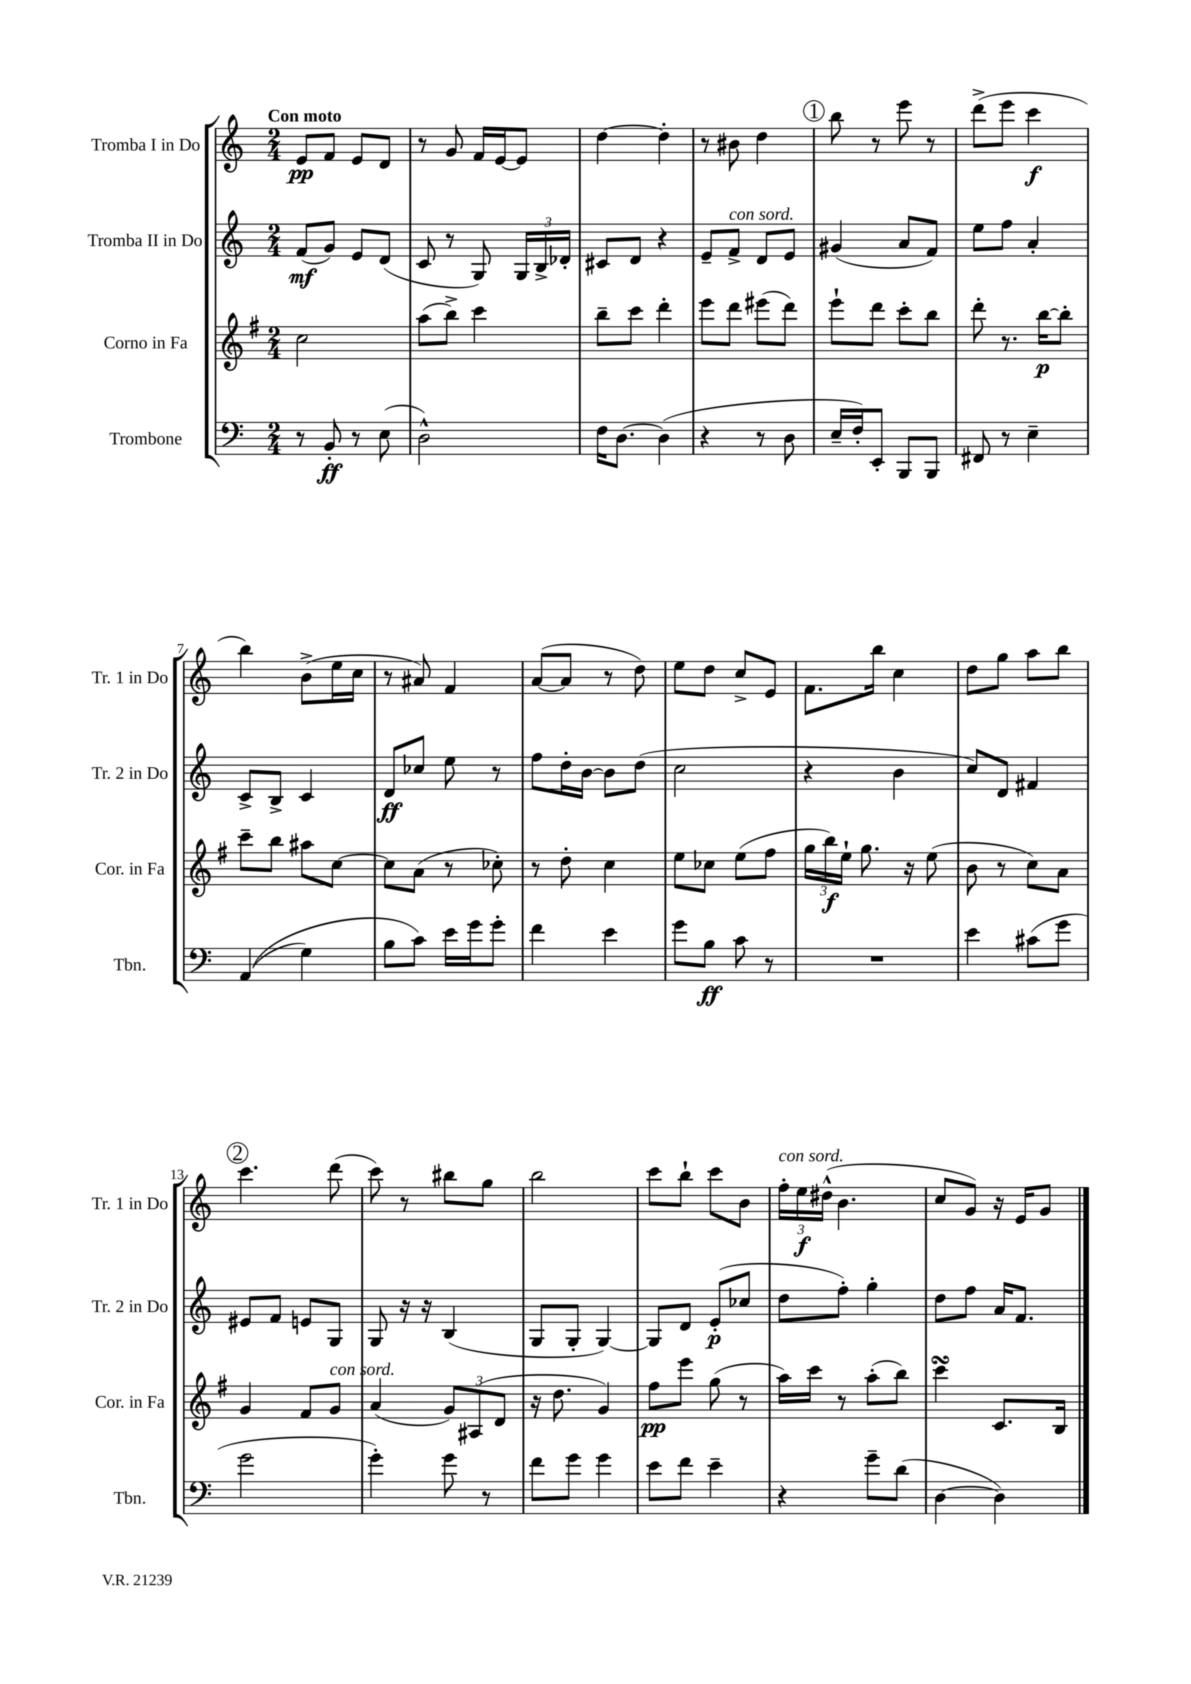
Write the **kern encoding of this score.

**kern	**kern	**kern	**kern
*staff4	*staff3	*staff2	*staff1
*clefF4	*clefG2	*clefG2	*clefG2
*k[]	*k[f#]	*k[]	*k[]
*M2/4	*M2/4	*M2/4	*M2/4
8r	2cc\	(8f/L	8e/L
8BB'/	.	8g/J)	8f/J
8r	.	8e/L	8e/L
(8E\	.	(8d/J	8d/J
=	=	=	=
2D^^\)	(8aa\L	8c/	8r
.	8bb^\J)	8r	8g/
.	4ccc\	8G/)	16f/LL
.	.	.	[16e/J
.	.	24G/LL	8e/]J
.	.	24B^/	.
.	.	24d-'/JJ	.
=	=	=	=
16F\LK	8bb~\L	8c#/L	[4dd\
[8.D\J	.	.	.
.	8ccc\J	8d/J	.
(4D\]	4ddd'\	4r	4dd'\]
=	=	=	=
4r	8eee\L	8e~/L	8r
.	8ddd\J	8f^/J	8b#\
8r	(8eee#\L	8d/L	4dd\
8D\	8ddd\J)	8e/J	.
=	=	=	=
16E~/LL	8eee`\L	(4g#/	8bb\
16F'/J)	.	.	.
8EE'/J	8ddd\J	.	8r
8BBB/L	8ccc'\L	8a/L	8eee\
8BBB/J	8bb\J	8f/J)	8r
=	=	=	=
8FF#/	8ddd'\	8ee\L	(8ddd^\L
8r	8.r	8ff\J	8eee\J
4E~\	.	4a'/	4ccc\
.	[16bb\LK	.	.
.	8bb'\]J	.	.
=	=	=	=
&((4AA/	8ccc~\L	8c^/L	4bb\)
.	8bb\J	8B^/J	.
4G\)	8aa#\L	4c/	(8b^\L
.	[8cc\J	.	16ee\L
.	.	.	16cc\JJ
=	=	=	=
8B\L	8cc\]L	8d/L	8r
8c\J&)	(8a\J	8cc-/J	8a#/)
16e\LL	8r	8ee\	4f/
16g\J	.	.	.
8g'\J	8cc-'\)	8r	.
=	=	=	=
4f\	8r	8ff\L	([8a/L
.	8dd'\	16dd'\L	8a/]J
.	.	[16b\JJ	.
4e\	4cc\	8b\]L	8r
.	.	(8dd\J	8dd\)
=	=	=	=
8g\L	8ee\L	2cc\	8ee\L
8B\J	8cc-\J	.	8dd\J
8c\	(8ee\L	.	8cc^/L
8r	8ff#\J	.	8e/J
=	=	=	=
2r	24gg\LL	4r	8.f\L
.	24bb\)	.	.
.	24ee`\JJ	.	.
.	8.gg\	.	.
.	.	.	16bb\Jk
.	.	4b\	4cc\
.	16r	.	.
.	(8ee\	.	.
=	=	=	=
4e\	8b\	8cc/L)	8dd\L
.	8r	8d/J	8gg\J
(8c#\L	8cc\L)	4f#/	8aa\L
8g\J	8a\J	.	8bb\J
=	=	=	=
2g\	4g/	8e#/L	4.ccc\
.	.	8f/J	.
.	8f#/L	8e/L	.
.	8g/J	8G/J	(8ddd\
=	=	=	=
4g'\)	(4a/	8G/	8ccc\)
.	.	16r	8r
.	.	16r	.
8g\	12g/L)	(4B/	8bb#\L
.	(12A#/	.	.
8r	.	.	8gg\J
.	12d/J	.	.
=	=	=	=
8f\L	16r	8G/L	2bb\
.	8.dd\	.	.
8g\J	.	8G'/J	.
4g\	4g/)	[4G/)	.
=	=	=	=
8e\L	8ff#\L	8G/]L	8ccc\L
8f\J	8eee\J	8d/J	8bb`\J
4e~\	(8gg\	(8e'/L	8ccc\L
.	8r	8cc-/J	8b\J
=	=	=	=
4r	16aa\LL)	8dd\L	24ff'\LL
.	.	.	24ee\
.	16ccc\JJ	.	.
.	.	.	(24dd#^^\JJ
.	8r	8ff'\J)	4.b\
8g~\L	(8aa'\L	4gg'\	.
(8d\J	8bb\J)	.	.
=	=	=	=
[4D\	4ccc\	8dd\L	8cc/L
.	.	8ff\J	8g/J)
4D\])	8.c/L	16a/LK	16r
.	.	8.f/J	16e/LK
.	.	.	8g/J
.	16B/Jk	.	.
==	==	==	==
*-	*-	*-	*-
